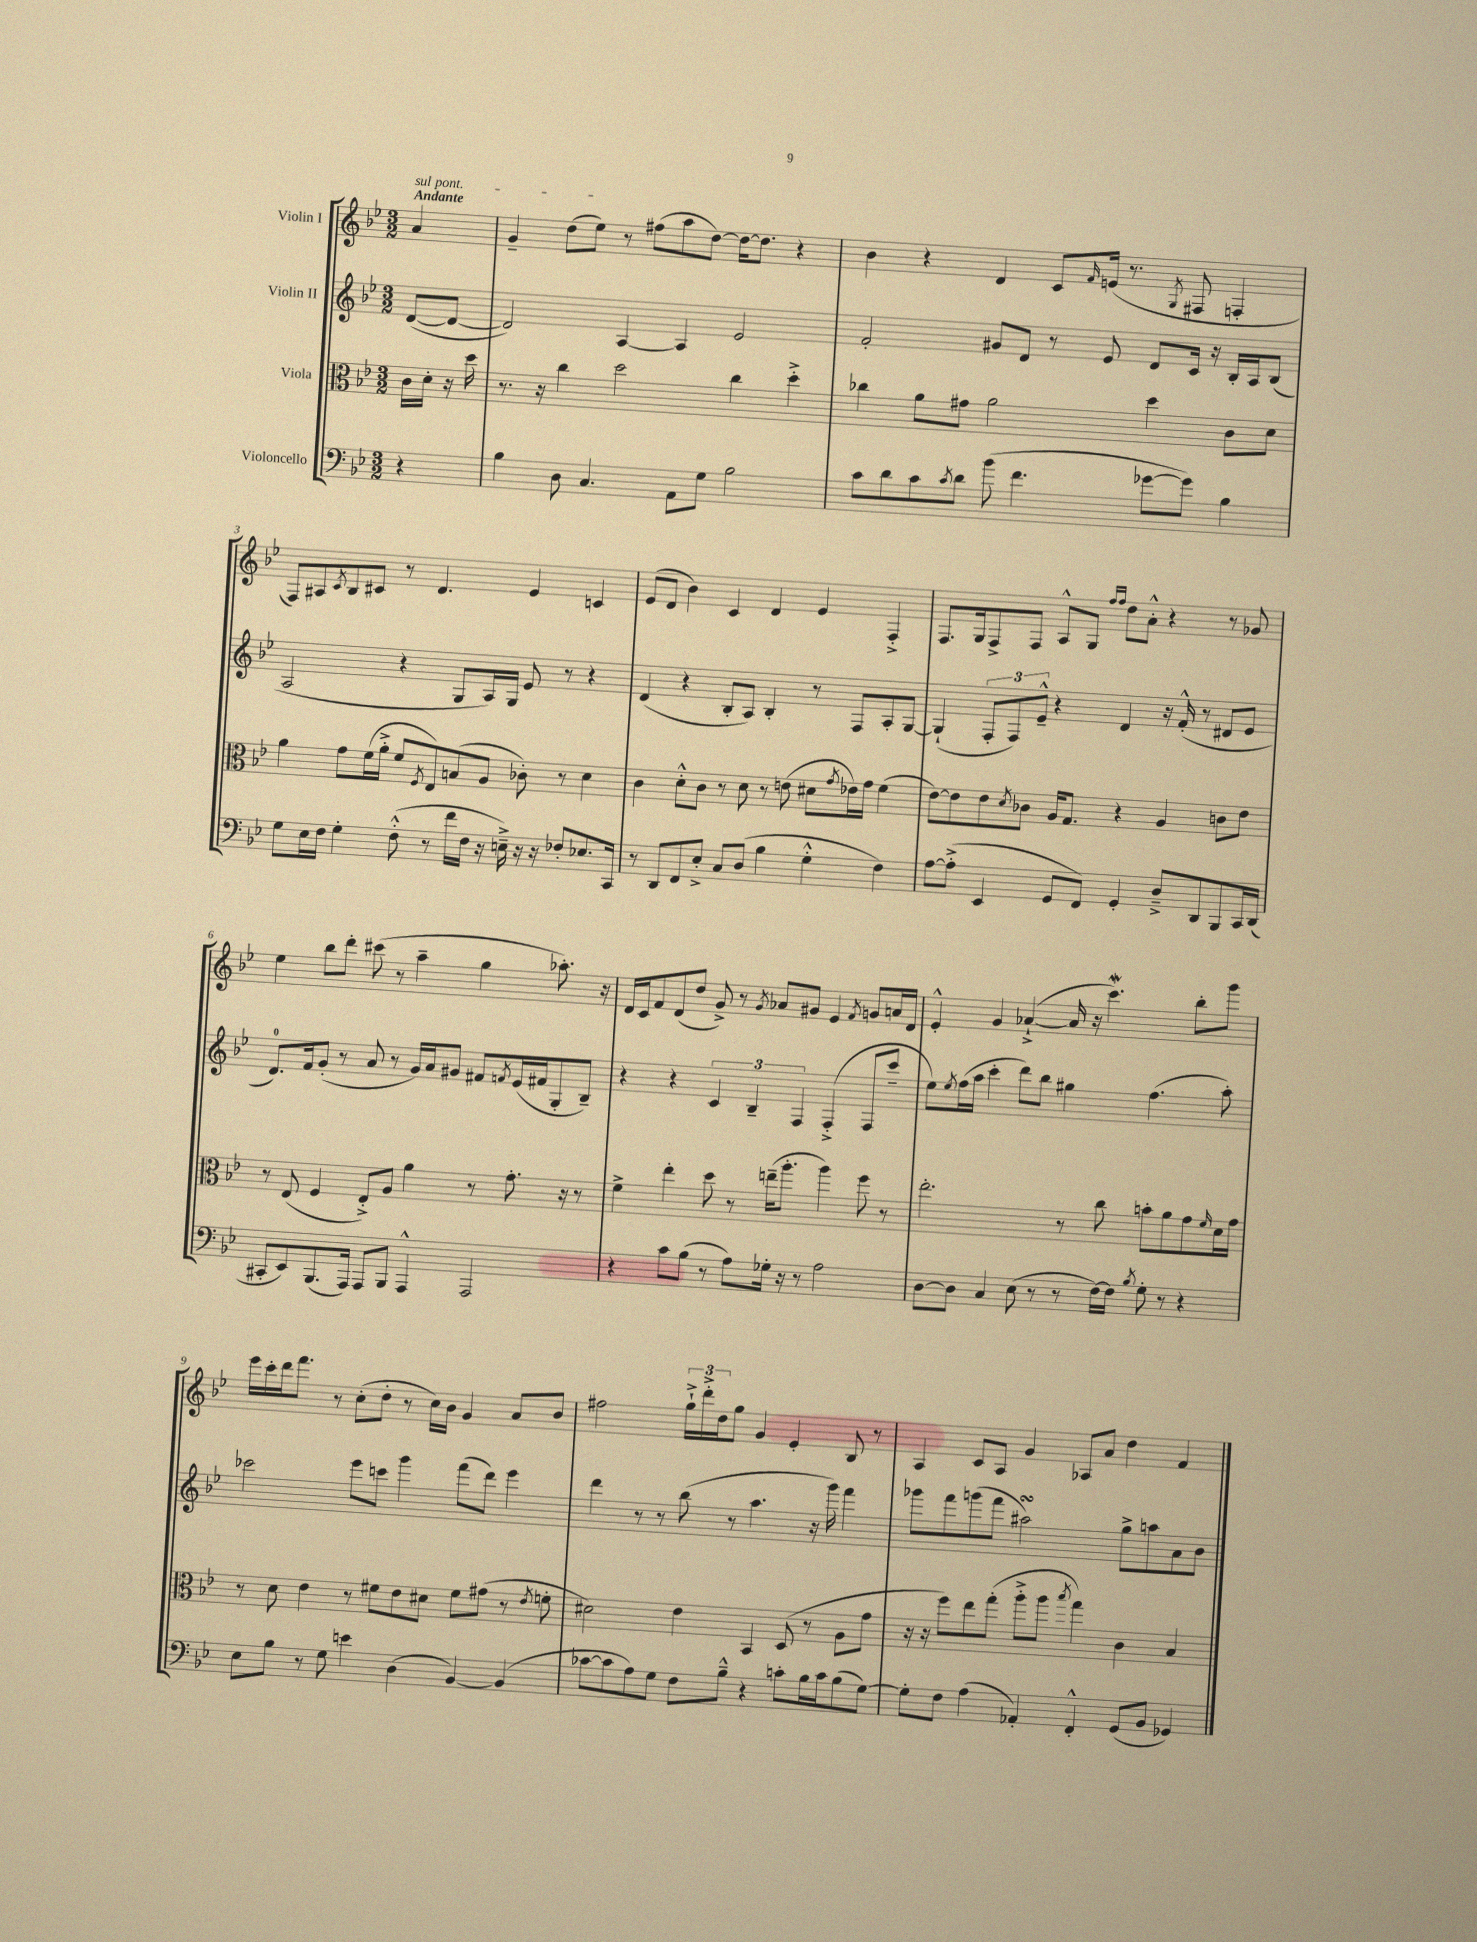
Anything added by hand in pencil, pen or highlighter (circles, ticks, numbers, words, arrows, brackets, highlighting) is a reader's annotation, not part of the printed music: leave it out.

**kern	**kern	**kern	**kern
*staff4	*staff3	*staff2	*staff1
*clefF4	*clefC3	*clefG2	*clefG2
*k[b-e-]	*k[b-e-]	*k[b-e-]	*k[b-e-]
*M3/2	*M3/2	*M3/2	*M3/2
4r	16c	([8d	4a
.	16d'	.	.
.	16r	8d_	.
.	16dd	.	.
=	=	=	=
4B-	8.r	2d])	4g~
.	16r	.	.
8D	4cc	.	(8dd
4.C	.	.	8ee-)
.	2dd	[4A	8r
.	.	.	(8ff#
8AA	.	4A]	8aa
8G	.	.	[8dd)
2B-	4cc	2e-	16dd_
.	.	.	8.dd]
.	4dd'^	.	4r
=	=	=	=
8c	4cc-	2f'	4b-
8d	.	.	.
8c	8a	.	4r
8qc	.	.	.
8d	8g#	.	.
(8b-	2a	8g#	4d
4.f	.	8d	.
.	.	8r	8c
.	.	.	16qqf
.	.	8e-	(16e
.	.	.	8.r
[8g-	4dd	8d	.
.	.	.	8qG
8g-])	.	16c	8F#
.	.	16r	.
4B-	8c	16B-'	4F'
.	.	16A	.
.	8d	(8B-	.
=	=	=	=
8G	4a	2A	8F)
16E-	.	.	8A#
16F	.	.	.
.	.	.	8qc
4G'	8g	.	8B-
.	(16f	.	8c#
.	16a'^	.	.
(8F'^^	8f	4r	8r
.	8qF	.	.
8r	8E-)	.	4.d
16f	(8B	8G	.
16F	.	.	.
16r	8A	16A)	.
16E~^)	.	16G	.
16r	8c-')	8e-	4e-
16r	.	.	.
8F-'	8r	8r	.
8.E-	4d	4r	4c
16CC	.	.	.
=	=	=	=
8r	4c	(4d	(8e-
8DD	.	.	8d
8FF	8d'^^	4r	4b-)
8E-'^	8c	.	.
8C	8r	8B-'	4c
(8D	8d	8A)	.
4B-	8r	4B-'	4d
.	(8e	.	.
4G'^^	8d#	8r	4e-
.	8qg	.	.
.	16e-)	8F	.
.	16g	.	.
4F)	(4f	8A'	4F'^
.	.	[8G	.
=	=	=	=
[8A	[8e-)	(4G`]	8.F
(8A'^]	8e-]	.	.
.	.	.	16G
4EE-	8e-	12F'	8F^
.	.	12F)	.
.	8qd	.	.
.	8c-	.	8F
.	.	12e-~^^	.
8GG	16A	4r	8A^^
.	8.G	.	.
8FF)	.	.	8G
.	.	.	16qqff
.	.	.	16qqff
4GG'	4r	4d	8dd
.	.	.	8a'^^
8D~^	4A	16r	4r
.	.	(16f'^^	.
8DD	.	8r	.
8BBB-	8c	8d#	8r
16CC	8e-	8e-	8g-
(16DD	.	.	.
=	=	=	=
8CC#'	8r	8.d)	4ee-
8EE-)	(8E-	.	.
.	.	16f	.
(8.BBB-	4F	(8g'	8bb-
.	.	8r	8ddd'
16AAA)	.	.	.
8AAA	8E-'^)	8a	(8ccc#
8BBB-	8A	8r	8r
4AAA^^	4a	16g)	4aa~
.	.	16a	.
.	.	8g#	.
2AAA	8r	8f#	4gg
.	.	8qf	.
.	8.g'	(16e-	.
.	.	16f#	.
.	.	8G'	8.aa-')
.	16r	.	.
.	8r	8B-~)	.
.	.	.	16r
=	=	=	=
4r	4f^	4r	16d
.	.	.	16c
.	.	.	8f
8c	4ee-'	4r	(8d
(8B-	.	.	8dd
8r	8dd	6c	8g^)
8A)	8r	.	8r
.	.	6B-~	.
.	.	.	8qg
16G-'	(16ee~	.	8a-
16r	8.aa'	.	.
.	.	6F	.
8r	.	.	8g#
2A	4aa)	(4F'^	4e-
.	.	.	8qf
.	8ff	8F	8g
.	8r	8ccc~	16a
.	.	.	16d
=	=	=	=
[8D	2.ee-'	8ee-)	4e-'^^
.	.	8qee-	.
8D]	.	(16ff	.
.	.	16aa	.
4C	.	4ccc'	4g
(8E-	.	8ddd)	([4a-`^
8r	.	8bb-	.
8r	8r	4gg#	16a-]
.	.	.	16r
[16F)	8cc	.	4.ccc)
16F]	.	.	.
8qB-	.	.	.
8G'	8b'	(4.ff	.
8r	8a	.	.
4r	8g	.	8bb-'
.	16qqf	.	.
.	16d	8aa')	8ggg
.	16g	.	.
=	=	=	=
8E-	8r	2ccc-	16eee-
.	.	.	16ccc'
8B-	8d	.	16ddd
.	.	.	8.fff
8r	4e-	.	.
8G	.	.	8r
4e	8r	8eee-	(8cc'
.	8f#	8ccc	8dd'
(4D	8e-	4ggg	8r
.	8d#	.	16cc)
.	.	.	16b-
[4BB-)	8f#	(8fff	4g
.	(8g#	8ddd)	.
(4BB-]	8r	4eee-	8a
.	8qe-	.	.
.	8f'	.	8b-
=	=	=	=
[8c-	2d#)	4ddd	2ff#
8c-]	.	.	.
8A)	.	8r	.
8G	.	8r	.
8F	4e-	(8bb-	24gg`^
.	.	.	24ddd'^
.	.	.	24dd
8B-~^^	.	8r	8gg
4r	4BB-	4.aa	4g
8c'	(8D	.	4e-'
16B-	8r	16r	.
16c	.	16ggg)	.
(8B-	8A	4fff	8B-
[8G)	8g	.	8r
=	=	=	=
8G']	16r	8ggg-	4A
.	16r	.	.
8F	8ff)	8fff	.
(4A	8ee-	(8ggg	8c
.	(8gg'	8fff	8A
4AA-')	8aa'^	2aa#)	4g
.	8aa	.	.
.	8qbb-	.	.
4FF'^^	4gg)	.	8A-
.	.	.	8a
(8GG	4c	8gg^	4dd
8BB-	.	8aa	.
4GG-)	4B-	8a	4f
.	.	8b-	.
==	==	==	==
*-	*-	*-	*-
